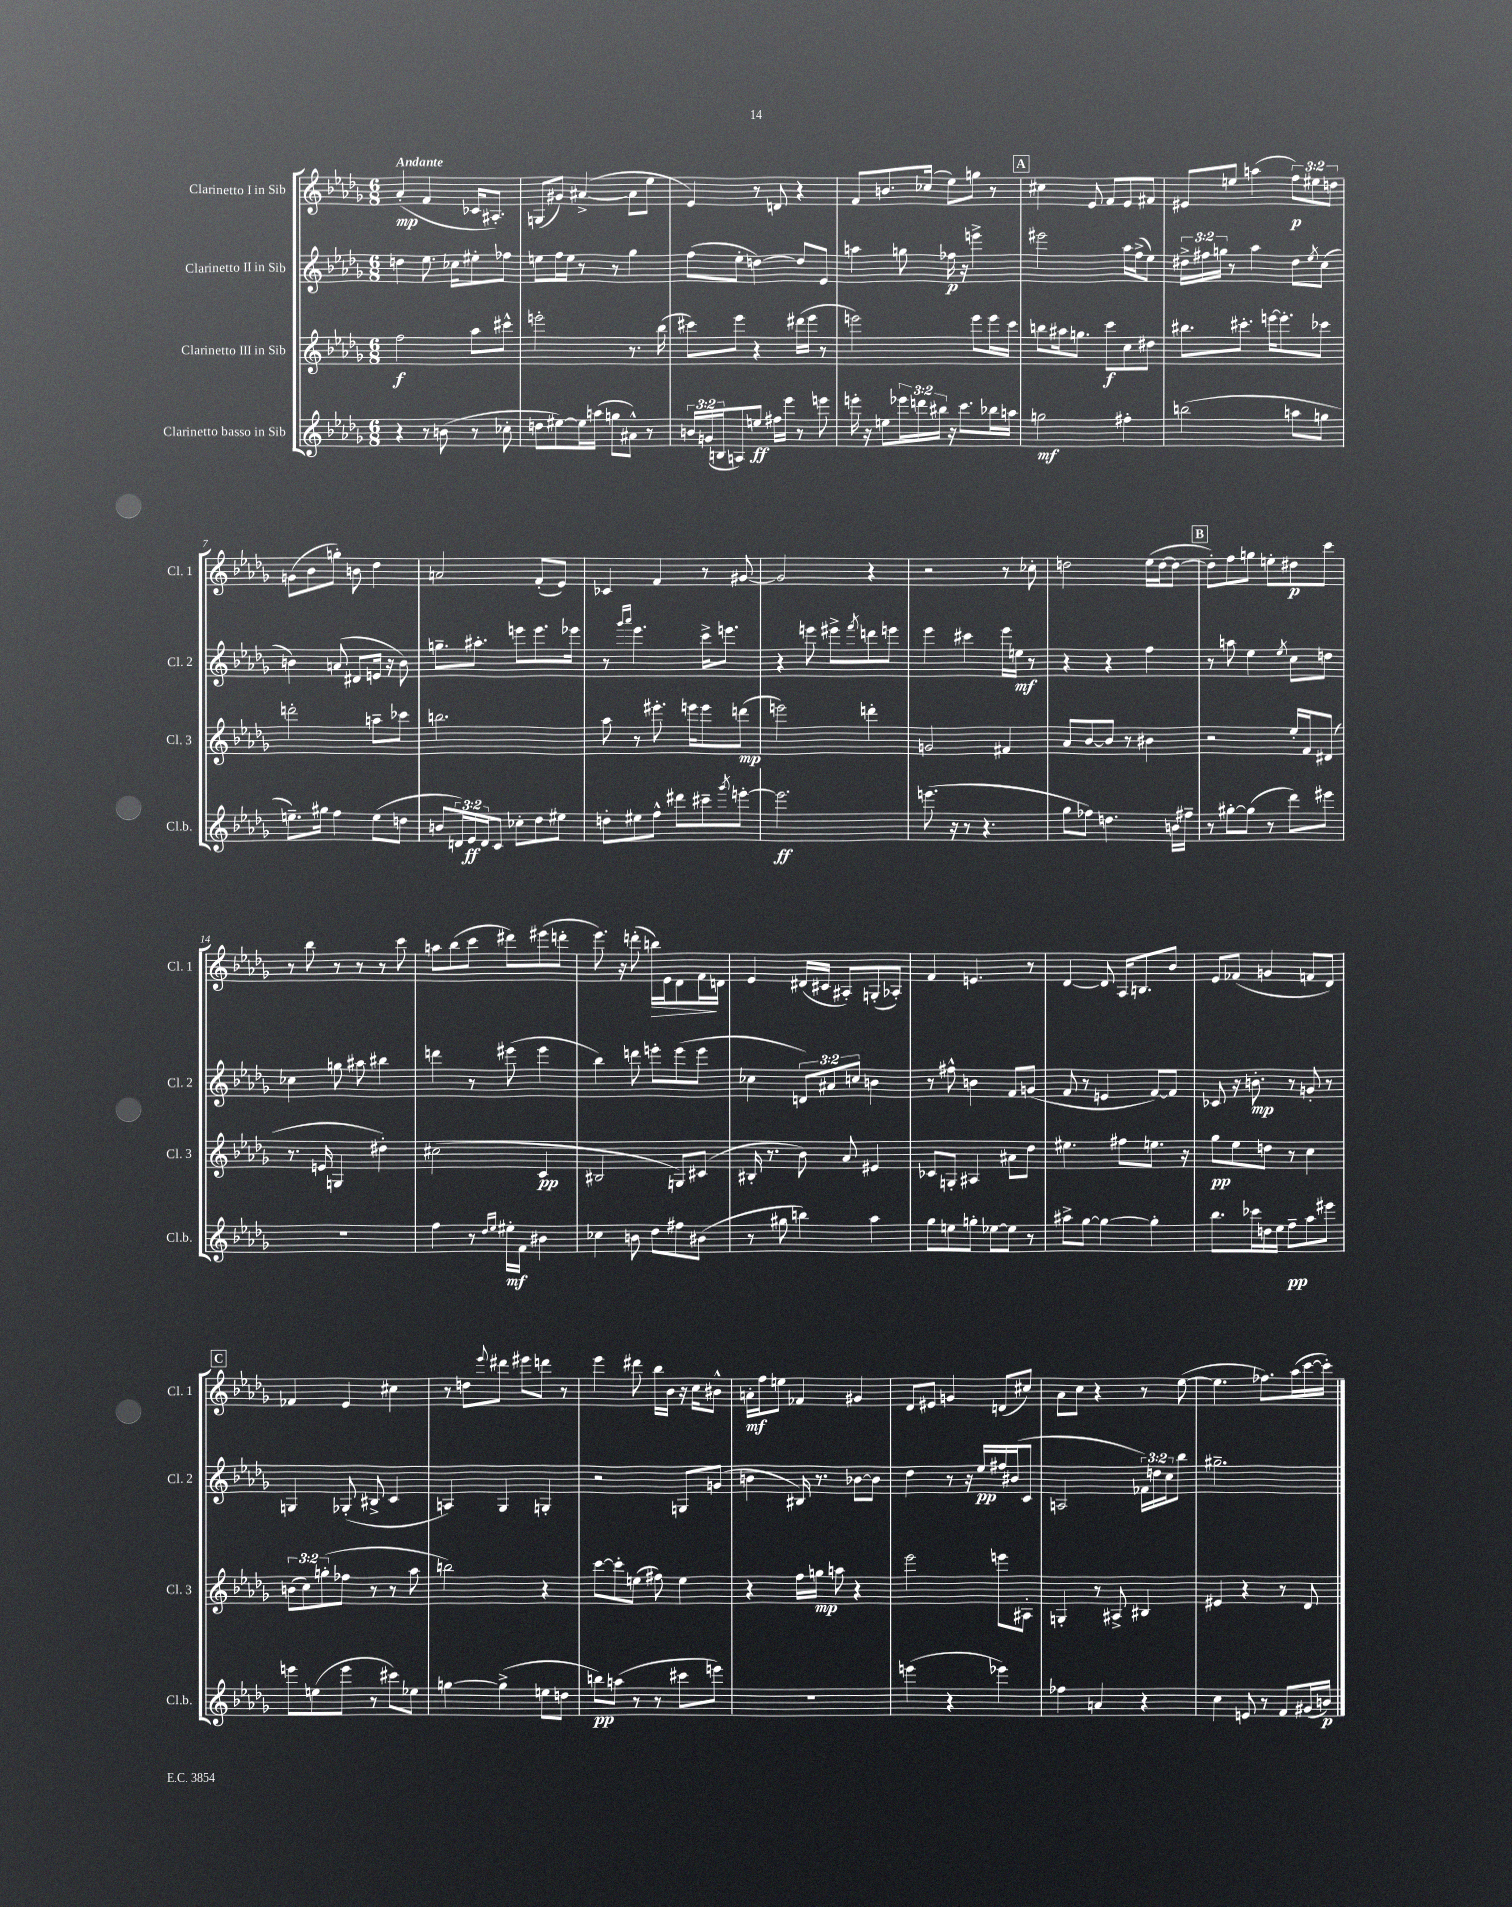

**kern	**kern	**kern	**kern
*staff4	*staff3	*staff2	*staff1
*clefG2	*clefG2	*clefG2	*clefG2
*k[b-e-a-d-g-]	*k[b-e-a-d-g-]	*k[b-e-a-d-g-]	*k[b-e-a-d-g-]
*M6/8	*M6/8	*M6/8	*M6/8
4r	2ff\	4dd\	(4a-'/
8r	.	8.ee-\	4f/
(8b\	.	.	.
.	.	16cc-\LK	.
8r	8aa-\L	8ee#'\	16c-/LK
.	.	.	8.A#'/J)
8cc-'\	8ccc#^^\J	8ff-\J	.
=	=	=	=
8dd\L	2eee'\	8ee\L	(8G/L
[8ee#\)	.	16ff\L	8g#/J)
.	.	16ee\JJ	.
16ee#\]L	.	8r	([4a#^/
(16aa\JJ	.	.	.
8gg\L	.	8r	.
8a#^^\J)	8.r	4gg-\	8a#\]L
8r	.	.	8ee-\J
.	(16bb-\	.	.
=	=	=	=
24b/LL	8ccc#\L)	(8ff\L	4e-/)
(24g/	.	.	.
24B/J	.	.	.
8A/)	8eee-\J	8ee-'\J	.
8ee/J	4r	[4dd\)	8r
16ff#\LL	.	.	8d/
16eee-\JJ	.	.	.
8r	(16ddd#\LL	8dd/]L	4r
.	16eee-\JJ	.	.
8eee\	8r	8e-/J	.
=	=	=	=
16eee'\	2eee\)	4aa\	8f/L
16r	.	.	.
8ee\L	.	.	8.b/
24eee-\L	.	8gg\	.
24ddd\	.	.	.
.	.	.	(16cc-/Jk
24bb#\JJ	.	.	.
16r	.	16ff-\	8ee-\L)
8.ccc\L	.	16r	.
.	8eee\L	4eee^\	8gg\J
16bb-\L	16eee\L	.	8r
16aa\JJ	16ccc\JJ	.	.
=	=	=	=
2gg\	8bb\L	2eee#\	4cc#\
.	16aa#\k	.	.
.	8.gg\J	.	.
.	.	.	8e-/
.	8ccc\L	.	8f/L
4ff#'\	8cc\	16aa-\LL	8e-/
.	.	(16ff^\J	.
.	8dd#\J	8ee-\J)	8f#/J
=	=	=	=
(2bb\	8.bb#\L	24dd#^\LL	8e#/L
.	.	24ff#\	.
.	.	24gg\JJ	.
.	.	8r	8ee/J
.	8.ccc#'\J	.	.
.	.	4aa-\	(4aa\
.	[16eee\LK	.	.
.	8.eee'\]	.	.
8aa\L	.	8dd#\L	12ff\L)
.	.	.	12ee#\
.	.	8qee-/	.
8gg\J	8ccc-\J	(8cc\J	.
.	.	.	12dd\J
=	=	=	=
8.ee~\L)	2ddd'\	4b\)	(8g\L
.	.	.	8b-\
16gg#\Jk	.	.	.
4ff\	.	(8a/	8gg'\J)
.	.	8d#/L	8b\
(8ee\L	8aa~\L	16e/Jk	4dd-\
.	.	16r	.
8dd\J	8ccc-\J	8b\)	.
=	=	=	=
8b/L	2.bb\	8.gg~\L	2a/
24d/L)	.	.	.
24e-/	.	.	.
.	.	8.aa#'\J	.
24d/J	.	.	.
8c/J	.	.	.
8cc-'\L	.	8eee\L	.
8dd-\	.	8.eee\	(8f'/L
8ee#\J	.	.	8e-/J)
.	.	16eee-\Jk	.
=	=	=	=
8dd'\L	8aa-\	8r	4c-/
.	.	16qqggg-/LL	.
.	.	16qqaaa-/JJ	.
8ee#\	8r	4.eee-\	.
8ff^^\J	8.eee#'\	.	4f/
8ddd#\L	.	.	.
.	16eee\LK	.	.
8ccc#~\	8eee\	16ccc^\LK	8r
.	.	8.eee\J	.
8qggg-/	.	.	.
[8eee'\J	(8ddd\J	.	[8g#/
=	=	=	=
2.eee\]	2eee\)	4r	2g#/]
.	.	8eee\	.
.	.	8eee#^\L	.
.	.	8qfff/	.
.	4ddd'\	8ddd\	4r
.	.	8eee\J	.
=	=	=	=
(8.eee\	2g/	4eee-\	2r
16r	.	.	.
8r	.	4ccc#\	.
4.r	.	.	.
.	4f#/	16eee-\LL	8r
.	.	16ee\JJ	.
.	.	8r	8cc-'\
=	=	=	=
8gg-\L	8a-/L	4r	2dd\
8ff-\J)	[8b-/	.	.
4.dd\	8b-/]J	4r	.
.	8r	.	.
.	4b#\	4ff\	(16ee-\LL
.	.	.	[16dd\J
16b\LL	.	.	8dd\_J
16ff#~\JJ	.	.	.
=	=	=	=
8r	2r	8r	8dd'\]L)
[8gg#'\L	.	8aa\	8ff\
(8gg#\]J	.	4ee-\	8gg\J
8r	.	.	8ee'\L
.	.	8qee-/	.
8ddd-\L)	16ee-'/LL	8cc\L	8dd#\
.	16f/J	.	.
8eee#\J	(8d#/J	8dd\J	8ccc\J
=	=	=	=
2.r	8.r	4cc-\	8r
.	.	.	8bb-\
.	16e/	.	.
.	4G/	8gg\	8r
.	.	8aa#\	8r
.	4dd#'\)	4bb#\	8r
.	.	.	8ccc\
=	=	=	=
4ff\	(2cc#\	4ddd\	8aa\L
.	.	.	(8bb-\
8r	.	8r	8ccc\J
16qqdd-/LL	.	.	.
16qqee-/JJ	.	.	.
16ee#'\LL	.	(8eee#\	8ddd#\L)
16f\JJ	.	.	.
4b#\	4c/	4eee#\	(8eee#\
.	.	.	8ddd'\J
=	=	=	=
4cc-\	2B#/	4bb-\)	8.eee-\)
.	.	.	16r
8b\	.	8ddd\	(8ddd'\
8dd-\L	.	8eee'\L	16bb\LL)
.	.	.	16e-\J
8ff#\	8G/L)	(8eee\	8d-\
(8b#\J	(8c#/J	8eee\J	16f\L
.	.	.	16d\JJ
=	=	=	=
8r	16B#'/	4cc-\	4e-/
.	8.r	.	.
8gg#\	.	.	.
4bb\)	8b-\)	12d/L)	(16d#/LL
.	.	.	16c#/JJ
.	.	12a#/	.
.	8a-/	.	8A#'/L)
.	.	12cc/J	.
4aa-\	4e#/	4b\	(8G'/
.	.	.	8A-'/J)
=	=	=	=
8gg-\L	8c-/L	8r	4f/
8ee\	8G'/J	8ff#^^\	.
8gg'\J	4A#/	4b\	4.e/
[8ee-\L	.	.	.
8ee-\]J	8a#\L	8f/L	.
8r	8dd-\J	(8g/J	8r
=	=	=	=
8aa#^\L	4.ee#\	8f/	[4d-/
[8gg-\J	.	8r	.
4gg-\_	.	4e/	8d-/]
.	8ff#\L	.	16A-/LK
.	.	.	8.B/
4gg-'\]	8.ee\J	[8f/L)	.
.	.	8f/]J	8b-/J
.	16r	.	.
=	=	=	=
8.bb-\L	8gg-\L	8c-/	8e-/L
.	8ee-\	16r	(8f-/J
16ccc-\L	.	8.b'\	.
16dd\	8dd\J	.	4g/
16ee-\JJ	.	.	.
8ff~\L	8r	8r	.
8aa-\	4cc\	8g'/	8f/L
8eee#\J	.	8r	8d-/J)
=	=	=	=
8eee\L	(12b\L	4G/	4f-/
.	12cc\)	.	.
(8ee\	.	.	.
.	(12gg'\	.	.
8eee\J	8ff-\J	(8G-'/	4e-/
8r	8r	8B#^/	.
8ccc#\L)	8r	4c/	4cc#\
8ee-\J	8aa-\	.	.
=	=	=	=
[4gg\	2bb\)	4A/)	8r
.	.	.	8dd\L
.	.	.	8qqeee-/
(4gg^\]	.	4G-/	8ddd#\J
.	.	.	8eee#\L
8ee\L	4r	4G'/	8ddd\J
8dd\J	.	.	8r
=	=	=	=
8bb\L)	[8ccc\L	2r	4eee-\
(8aa\J	8ccc'\]	.	.
8r	(8ee\J	.	8ddd#\
8r	8ff#\)	.	16bb-\LL
.	.	.	16b-\JJ
8ccc#\L	4ee\	8G/L	16r
.	.	.	16cc\LK
8eee\J)	.	(8g/J	8b#^^\J
=	=	=	=
2.r	4r	4b\	16a'\LL
.	.	.	16ff\J
.	.	.	8ee\J
.	16ff\LL	16B#/)	4f-/
.	16gg\JJ	8.r	.
.	8aa\	.	.
.	4r	[8b-\L	4g#/
.	.	8b-\]J	.
=	=	=	=
(4eee\	2eee-\	4dd-\	8d-/L
.	.	.	8e#/J
4r	.	8r	4g/
.	.	16r	.
.	.	16ee-/LL	.
4eee-\)	8eee\L	16ff#/	(8d/L
.	.	(16b#/J	.
.	8A#'\J	8c/J	8cc#/J)
=	=	=	=
4ff-\	4G'/	2A/	8a-\L
.	.	.	8cc\J
4a/	8r	.	4r
.	8A#^/	.	.
4r	4B#/	24f-\LL)	8r
.	.	24dd\	.
.	.	24cc\J	.
.	.	8bb-\J	([8ee-\
=	=	=	=
4cc\	4e#/	2.gg#~\	4.ee-\]
8e/	4r	.	.
8r	.	.	8.ff-\L)
8f/L	8r	.	.
.	.	.	(16aa-\L
(16g#/L	8d-/	.	[16ccc\
16b/JJ)	.	.	16ccc'\]JJ)
==	==	==	==
*-	*-	*-	*-
